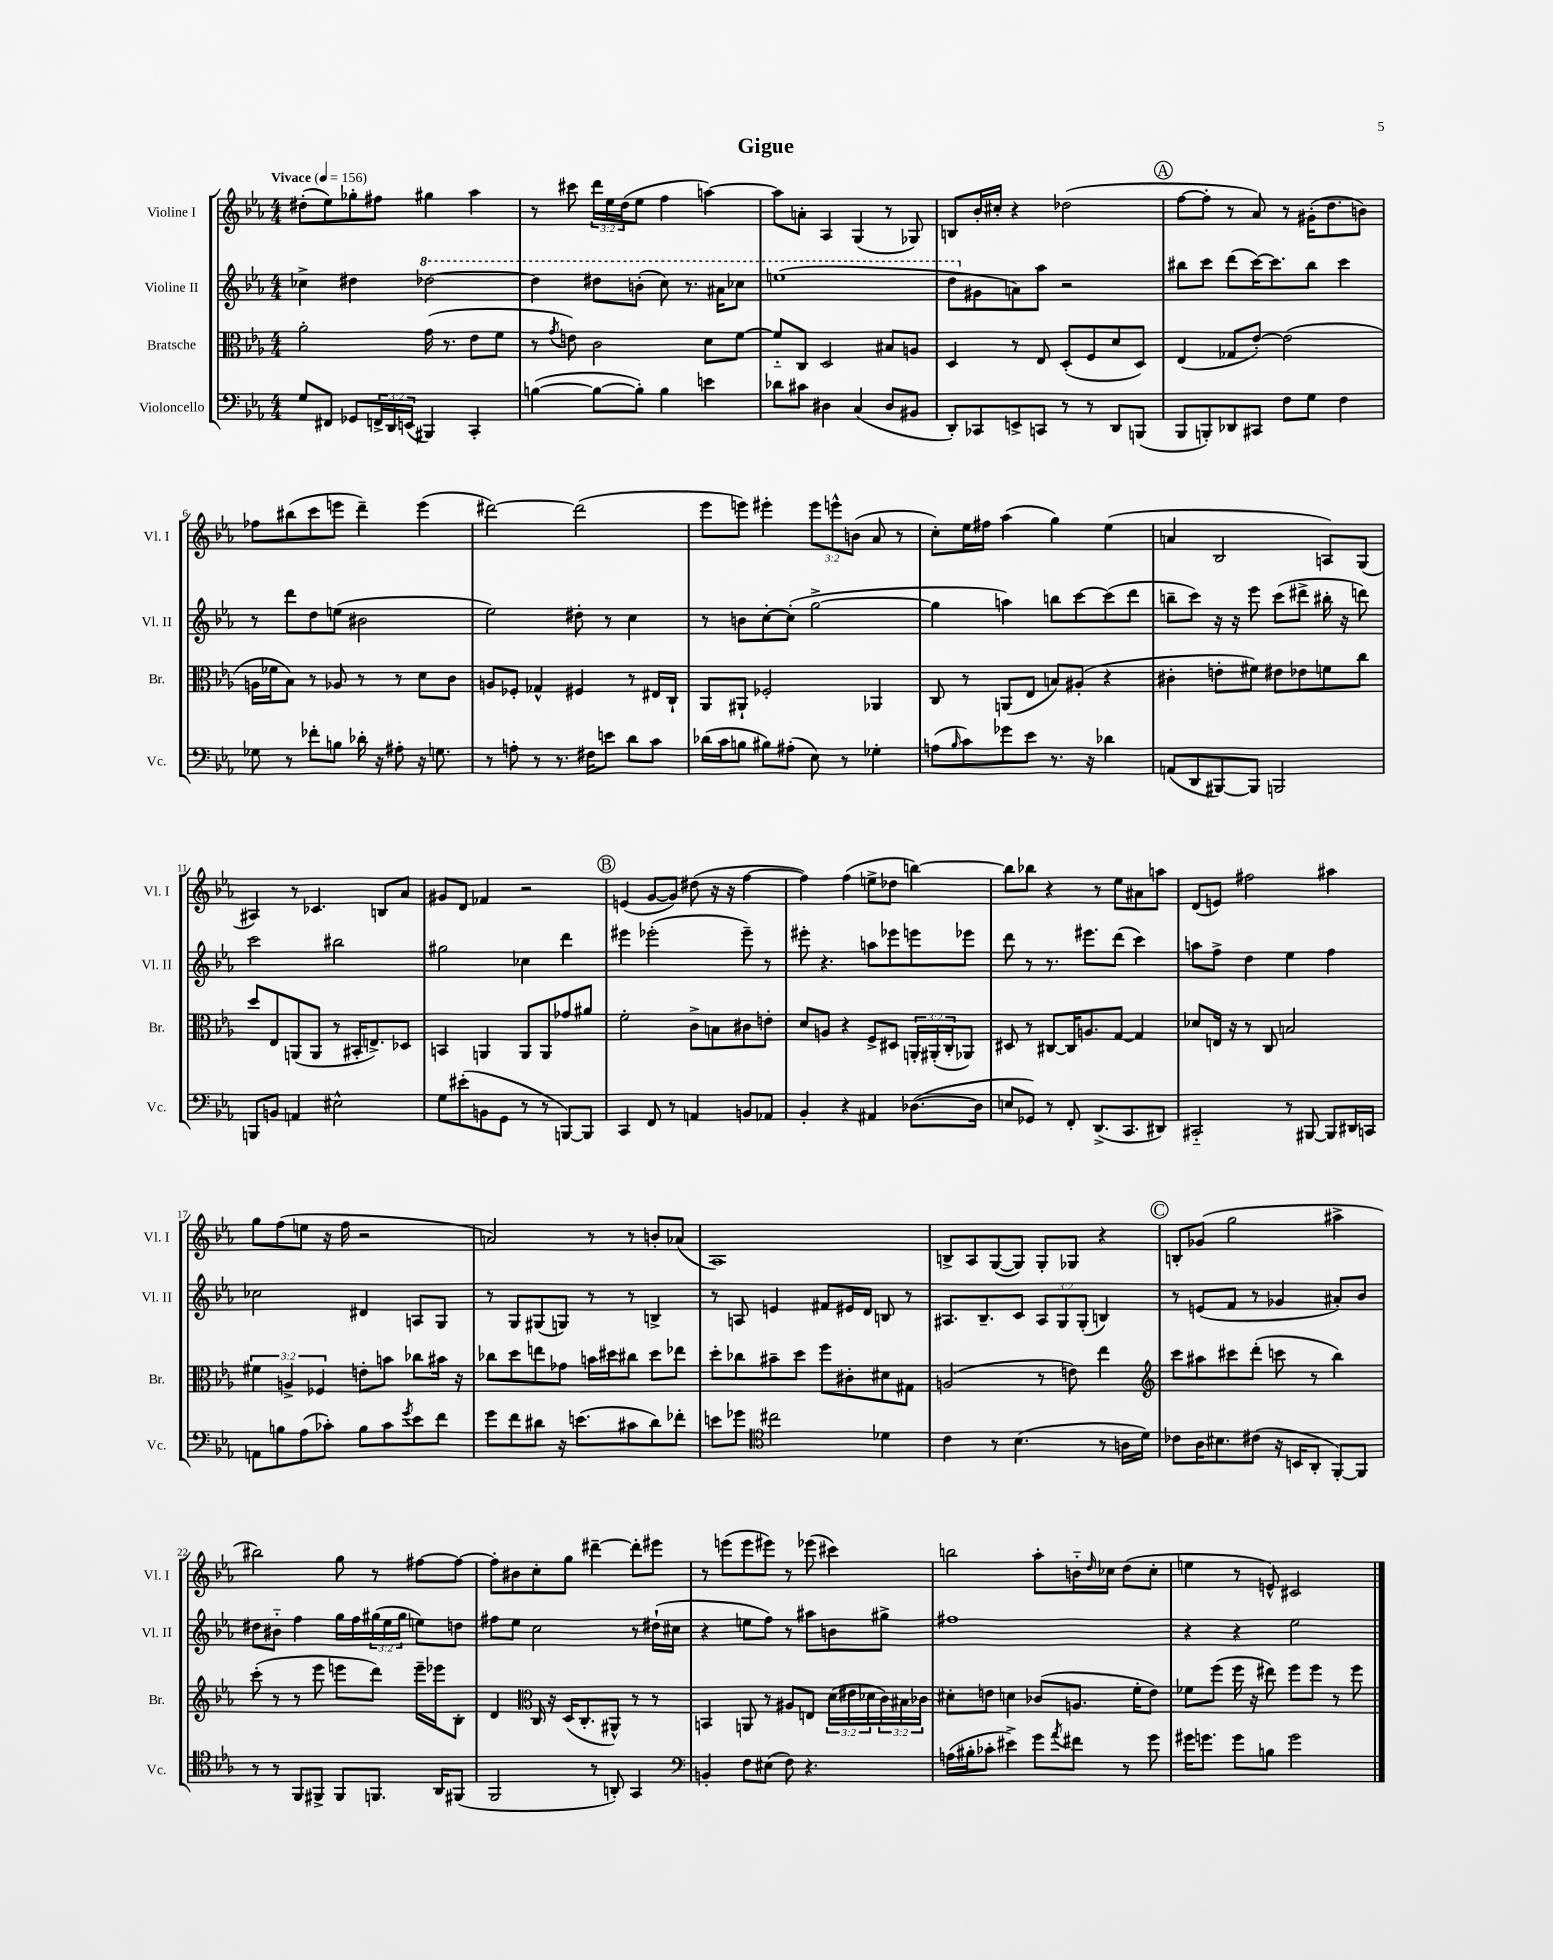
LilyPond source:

\header { title = "Gigue" }
<<
\new StaffGroup <<
\new Staff = "s0" \with { instrumentName = "Violine I" shortInstrumentName = "Vl. I" } {
    \clef treble \key ees \major \numericTimeSignature \time 4/4 \override Staff.TupletNumber.text = #tuplet-number::calc-fraction-text \tempo "Vivace" 4 = 156
    dis''8-.( ees''8) ges''8-. fis''8 gis''4 aes''4 |
    r8 cis'''8 \tuplet 3/2 { d'''16 ees''16 d''16( } ees''8 f''4 a''4~) |
    a''8 a'8-. aes4 g4( r8 ges8) |
    b8 bes'16-. cis''16-. r4 des''2( |
    \mark \markup { \circle "A" } f''8~ f''8-. r8 aes'8) r8 gis'16-.( d''8. b'8) |
    fes''8 bis''8( c'''8 e'''8 d'''4--) e'''4( |
    dis'''2~) dis'''2( |
    ees'''8 e'''8) eis'''4-. \tuplet 3/2 { eis'''8 e'''8-^ b'8( } aes'8 r8 |
    c''8-.) ees''16 fis''16 aes''4( g''4) ees''4( |
    a'4 bes2 a8) g8( |
    ais4) r8 ces'4. b8 aes'8 |
    gis'8 d'8 fes'4 r2 |
    \mark \markup { \circle "B" } e'4( g'8~ g'8) dis''8( r16 r16 f''4~ |
    f''4) f''4( e''8-> des''8 b''4~) |
    b''8 bes''8 r4 r8 ees''8 ais'8 a''8 |
    d'8( e'8) fis''2 ais''4 |
    g''8 f''8( e''8 r16 f''16 r2 |
    a'2) r8 r8 b'8-. aes'8( |
    aes1) |
    b8-> aes8 g8~( g8) g8-. ges8 r4 |
    \mark \markup { \circle "C" } b8-. ges'8( g''2 ais''4-> |
    bis''2) g''8 r8 fis''8~ fis''8~ |
    fis''8-. bis'8 c''8-. g''8 dis'''4~-- dis'''8-. eis'''8 |
    r8 e'''8( e'''8 eis'''8) r8 ees'''8( cis'''4) |
    b''2 aes''8-. b'16-_ \grace { d''16 } ces''16 d''8( ces''8-. |
    e''4 r8 e'8-^) cis'2 \bar "|." |
}
\new Staff = "s1" \with { instrumentName = "Violine II" shortInstrumentName = "Vl. II" } {
    \clef treble \key ees \major \numericTimeSignature \time 4/4 \override Staff.TupletNumber.text = #tuplet-number::calc-fraction-text
    ces''4-> dis''4 \ottava #1 des'''2~ |
    des'''4 dis'''8 b''8-.( c'''8) r8. ais''16 ces'''8 |
    e'''1( |
    d'''8 \ottava #0 gis'8 a'8) aes''8 r2 |
    \mark \markup { \circle "A" } bis''8 c'''8 d'''8( c'''16~) c'''8. bis''8 c'''4 |
    r8 d'''8 d''8 e''8( bis'2 |
    ees''2) dis''8-. r8 c''4 |
    r8 b'8 c''8~-. c''8-.( g''2~-> |
    g''4 a''4) b''8 c'''8~ c'''8( d'''8 |
    b''8-- c'''8) r16 r16 ees'''8 c'''8( dis'''8-> bis''16-. r16 d'''8) |
    c'''2 bis''2 |
    gis''2 ces''4 d'''4 |
    \mark \markup { \circle "B" } eis'''4 ees'''2-.( ees'''8--) r8 |
    eis'''8-. r4. a''8 ees'''8 e'''8 ees'''8 |
    d'''8 r8 r8. eis'''8. d'''8( c'''4) |
    a''8 f''8-> d''4 ees''4 f''4 |
    ces''2 dis'4 a8 g8 |
    r8 g8 gis8( g8) r8 r8 b4-> |
    r8 a8 e'4 fis'8 eis'16 d'16 b8 r8 |
    ais8. bes8.-- c'8 \tuplet 3/2 { ais8 g8 g8-.( } b4) |
    \mark \markup { \circle "C" } r8 e'8( f'8 r8 ges'4 ais'8-.) bes'8 |
    dis''8 bis'8-_ f''4 g''16 f''16 \tuplet 3/2 { gis''16( ees''16 gis''16 } e''8) d''8 |
    fis''8 ees''8 c''2 r8 dis''16-!( cis''16 |
    r4 e''8 f''8) r8 ais''8 b'8 gis''8-> |
    fis''1 |
    r4 r4 ees''2 \bar "|." |
}
\new Staff = "s2" \with { instrumentName = "Bratsche" shortInstrumentName = "Br." } {
    \clef alto \key ees \major \numericTimeSignature \time 4/4 \override Staff.TupletNumber.text = #tuplet-number::calc-fraction-text
    aes'2-. g'16( r8. ees'8 f'8 |
    r8 \acciaccatura { g'8 } e'8) c'2 d'8 f'8~ |
    f'8-_ c8 d2 bis8 a8 |
    d4 r8 ees8 d8-.( f8 d'8 d8) |
    \mark \markup { \circle "A" } ees4( ges8 ees'8~-.) ees'2( |
    a16 fes'16 bes8) r8 aes8 r8 r8 d'8 c'8 |
    a8 fes8-. ges4-^ fis4 r8 eis16 c16-! |
    aes,8 ais,8-! fes2-. aes,4 |
    c8 r8 a,8( ees8 b8) ais8-.( r4 |
    cis'4-. e'8-. fis'8) eis'8 ees'8 f'8 c''8 |
    d''8 ees8 a,8( a,8 r8 bis,16-. e8.->) des8 |
    b,4 a,4 a,8 a,8 ges'8 ais'8 |
    \mark \markup { \circle "B" } f'2-. c'8-> b8 cis'8 e'8-. |
    d'8 a8 r4 f8-> dis8 \tuplet 3/2 { a,16-. ais,16-.( c16-. } aes,8) |
    dis8 r8 cis8~ cis16 a8. g8~ g4 |
    des'8 e16 r16 r8 c8 b2 |
    \tuplet 3/2 { fis'4 a4-> fes4 } e'8-. b'8 ces''8 bis'16 r16 |
    ces''8 d''8 e''8 ges'8 b'16 dis''16 cis''8 dis''8 ees''8 |
    d''8-. ces''8 bis'8-- d''8 f''8 cis'8-. dis'8 gis8 |
    a2( r8 e'8) ees''4 |
    \mark \markup { \circle "C" } \clef treble c'''8 ais''8 cis'''8 d'''8-.( c'''8 r8 bes''4) |
    c'''8-.( r8 r8 ees'''8 e'''8 d'''8) e'''16-- ees'''16 bes8-. |
    d'4 \clef alto c16 r16 d16( c8.-. ais,8-^) r8 r8 |
    b,4 a,8 r8 ais8 e8 \tuplet 3/2 { d'16( eis'16 des'16 } \tuplet 3/2 { c'16) bis16 ces'16 } |
    dis'8-. e'8 d'4 ces'8( a8. f'16-. e'8) |
    fes'8 f''8( f''16 r16 eis''8) f''8 f''8 r8 f''8 \bar "|." |
}
\new Staff = "s3" \with { instrumentName = "Violoncello" shortInstrumentName = "Vc." } {
    \clef bass \key ees \major \numericTimeSignature \time 4/4 \override Staff.TupletNumber.text = #tuplet-number::calc-fraction-text
    g8 fis,8 ges,8 \tuplet 3/2 { f,16-> d,16 e,16( } bis,,4) c,4-. |
    b4~( b8~ b8-.) b4 e'4 |
    des'8 cis'8 dis4 c4( dis8 bis,8 |
    d,8-.) ces,8 e,8-> c,8 r8 r8 d,8 b,,8( |
    \mark \markup { \circle "A" } bes,,8 b,,8-.) des,8 cis,8 f8 g8 f4 |
    ges8 r8 fes'8-. b8 des'16-. r16 ais8-. r16 g8. |
    r8 a8-. r8 r8. fis16 e'8 d'8 c'8 |
    des'16( c'16 b8 bis8) ais8-.( ees8) r8 ges4-. |
    a8( \grace { bes16 } c'8) ges'8 ees'8 r8. r16 des'4 |
    a,8( d,8 bis,,8~) bis,,8 b,,2 |
    b,,8 b,8 a,4 eis2-^ |
    g8 eis'8-.( b,8 g,8 r8 r8 b,,8~) b,,8 |
    \mark \markup { \circle "B" } c,4 f,8 r8 a,4 b,8 aes,8 |
    bes,4-. r4 ais,4 des8.~( des16 |
    e8 ges,8) r8 f,8-. d,8.->( c,8. dis,8) |
    cis,2-_ r8 bis,,8~ bis,,8 dis,16 c,16 |
    a,8 b8 aes8( ces'8-.) b8 ces'8 \acciaccatura { g'8 } ees'8 f'8 |
    g'8 f'8 dis'8 r16 e'8.( cis'8 dis'8) fes'8-. |
    e'8 ges'8 \clef tenor cis''2 des'4 |
    c'4 r8 bes4.( r8 a16 d'16) |
    \mark \markup { \circle "C" } ces'8 aes16 bis8. cis'8( r16 b,16 aes,8-. f,8~-.) f,8 |
    r8 r8 f,8 fis,8-> fis,8 f,8. aes,16 fis,8( |
    f,2 r8 a,8-.) g,4 |
    \clef bass b,4-. f8 eis8( f8) r4. |
    a16( bis16-. ces'8-. eis'4->) g'8 \acciaccatura { aes'8 } fis'8 r8 g'8 |
    gis'16 g'8. g'8 b8 g'2 \bar "|." |
}
>>
>>
